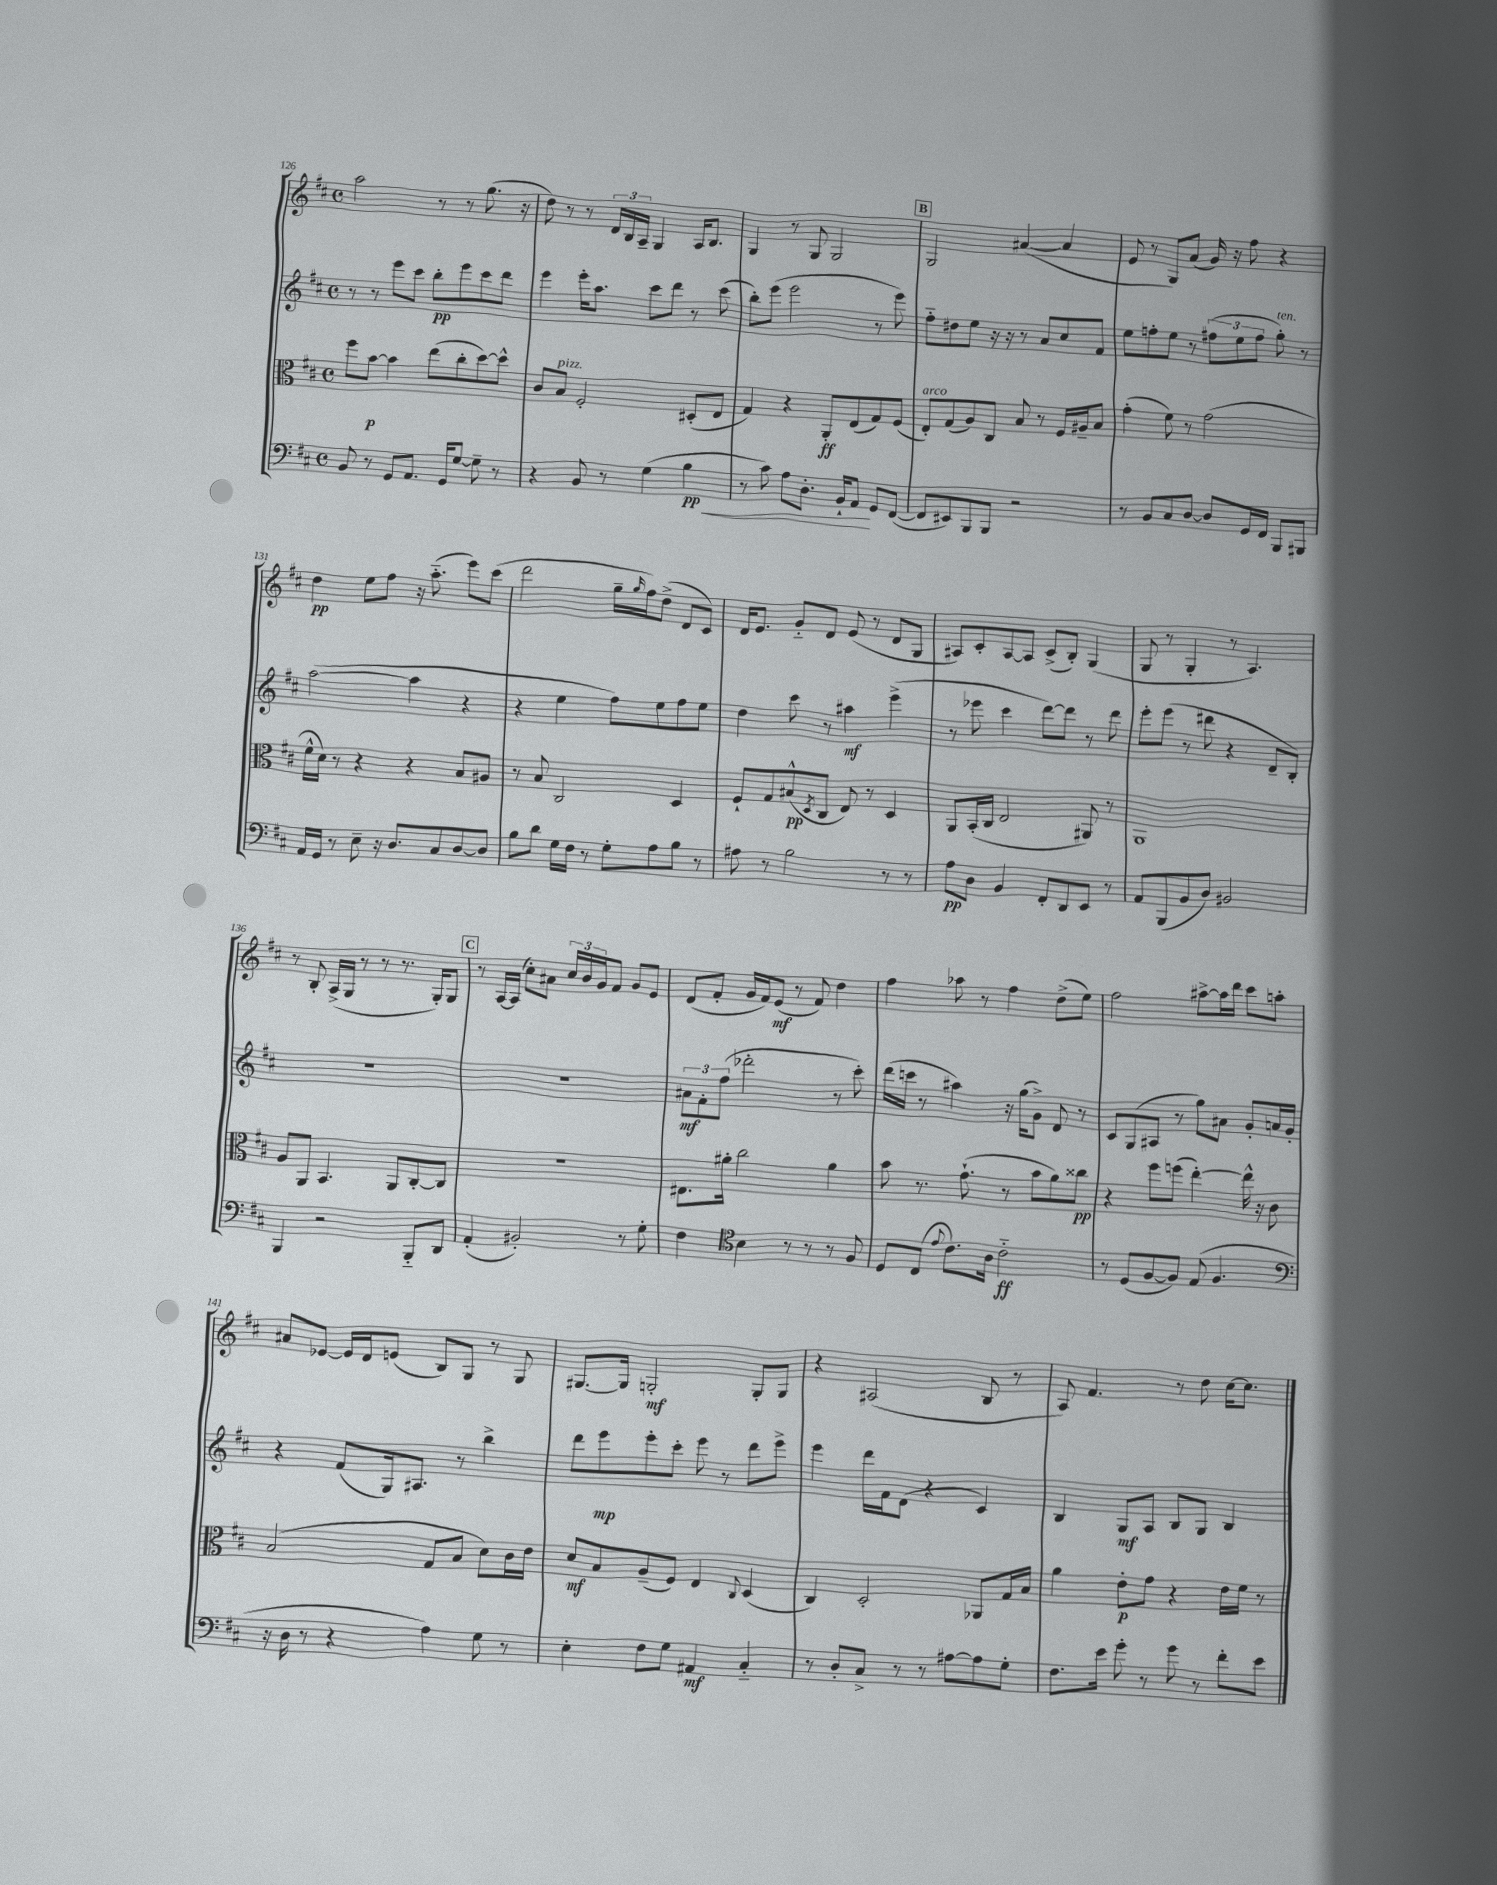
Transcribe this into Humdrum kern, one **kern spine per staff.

**kern	**kern	**kern	**kern
*staff4	*staff3	*staff2	*staff1
*clefF4	*clefC3	*clefG2	*clefG2
*k[f#c#]	*k[f#c#]	*k[f#c#]	*k[f#c#]
*M4/4	*M4/4	*M4/4	*M4/4
*met(c)	*met(c)	*met(c)	*met(c)
8BB	8ff#	8r	2aa
8r	[8b	8r	.
8GG	4b]	8eee	.
8.AA	.	8ccc#	.
.	(8ee	8bb'	8r
16GG	.	.	.
[8G	8cc#'	8eee	8r
8G~]	[8dd)	8ccc#	(8.gg
8r	8dd^^]	8ddd	.
.	.	.	16r
=	=	=	=
4r	8c#	4eee	8dd)
.	8B	.	8r
8BB	2F#'	16eee'	8r
.	.	8.aa	.
8r	.	.	24d
.	.	.	24B
.	.	.	24A~
(4G	.	8ccc#	4G
.	.	8ddd	.
4B	(8D#'	8r	16A
.	.	.	8.B
.	8E	(8ccc#	.
=	=	=	=
8r	4G)	8bb')	4G
8c#)	.	(8eee	.
8A	4r	2eee	8r
8.D'	.	.	8G
.	8AA'	.	2G
16BB`	.	.	.
8AA	(8E	.	.
8GG	8G)	8r	.
([8FF#	(8F#	8eee)	.
=	=	=	=
8FF#]	8E')	8ff#'~	2G
8EE#)	(8G	8dd#	.
8BBB	8A)	8ee	.
8BBB	8C#	16r	.
.	.	16r	.
2r	8B	8r	([4a#
.	8r	8a	.
.	16F#	8cc#	4a#]
.	16A#~	.	.
.	8B	8f#	.
=	=	=	=
8r	(4g'	8ee	8e
8BB	.	8ff'	8r
8C#	8f#)	8ee	8G)
[8D	8r	8r	(8a
8D]	(2g	(12ff#	16g)
.	.	.	16r
.	.	12ee	.
16GG	.	.	8ff#
.	.	12ff#	.
16FF#	.	.	.
8BBB	.	8gg')	4r
8BBB#	.	8r	.
=	=	=	=
16AA	16f#^^	([2aa	4dd
16GG	16d)	.	.
8r	8r	.	.
8E~	4r	.	8ee
16r	.	.	8ff#
8.D	.	.	.
.	4r	4aa]	16r
.	.	.	(8.aa'~
8C#	.	.	.
[8D	8B	4r	8eee)
8D]	8A#	.	(8ccc#
=	=	=	=
8B	8r	4r	2ddd
8d	8B	.	.
16G	2C#	4ee	.
16F#	.	.	.
8r	.	.	.
8G'	.	8ff#)	16gg~
.	.	.	16qqgg
.	.	.	16ff#)
8A	.	8ee	(8dd^
8B	4D	8ff#	8d
8r	.	8ee	8c#)
=	=	=	=
8A#	8F#`	4dd	16d
.	.	.	8.e
8r	8G	.	.
2B	(8B#^^	8ccc#	8g'~
.	8qD	.	.
.	8C#	8r	8d
.	8E)	4aa#	(8e
.	8r	.	8r
8r	4D	(4eee^	8d
8r	.	.	8G
=	=	=	=
8A	8AA	8r	8A#)
8D	(16BB'	8eee-	8c#'
.	16C#	.	.
4BB	2E	4ccc#	[8A#
.	.	.	8A#]
8FF#'	.	[8ddd)	(8c#^
8DD	.	8ddd]	8B')
8EE	8AA#)	8r	(4G
8r	8r	8ddd	.
=	=	=	=
8AA	1AA	8eee'	8G
(8BBB	.	(8eee	8r
8BB	.	8r	4G'
8D)	.	8ddd#	.
2BB#	.	4r	8r
.	.	.	4.A)
.	.	8d~	.
.	.	8B')	.
=	=	=	=
4BBB	8A	1r	8r
.	8AA	.	8B'
2r	4.BB	.	(16A^
.	.	.	16G
.	.	.	8r
.	.	.	8r
.	8AA	.	8.r
8BBB'~	[8C#'	.	.
.	.	.	16G')
8DD	8C#]	.	8G
=	=	=	=
(4AA'	1r	1r	8r
.	.	.	[16A
.	.	.	(16A]
2BB#')	.	.	8cc#')
.	.	.	8a#
.	.	.	24cc#
.	.	.	24b
.	.	.	24g
.	.	.	8f#
8r	.	.	8g
8G'	.	.	8e
=	=	=	=
4F#	8.E#	12a#	(8d
.	.	12f#'	.
.	.	.	8f#'
.	.	(12ff#	.
.	16a#'	.	.
*clefC4	*	*	*
4B	2cc#	2ddd-'	16g
.	.	.	16f#)
.	.	.	(8e
8r	.	.	8r
8r	.	.	8f#)
8r	4a#	8r	4dd
8F#	.	8ccc#')	.
=	=	=	=
8D	8b	(16ddd	4ff#
.	.	16ccc	.
(8C#	8.r	8r	.
8qqe	.	.	.
8.c#)	.	4aa#)	8aa-
.	(8.g`	.	.
.	.	.	8r
16A	.	.	.
2c#'~	8r	16r	4ff#
.	.	(16gg	.
.	8b	8g^)	.
.	8a)	8d	(8dd^
.	8cc##	8r	8ee)
=	=	=	=
8r	4r	8c#	2ff#
(8D	.	(8G	.
[8F#	8ff#	8A#	.
8F#])	(8ff	8r	.
(8E	[4ee')	8gg)	[8aa#^
4.F#	.	8a#	16aa#]
.	.	.	16ddd
.	16ee^^]	8g'	8ccc#
.	16r	.	.
.	8c#	16a	8aa'
.	.	16g'	.
=	=	=	=
*clefF4	*	*	*
16r	(2B	4r	8a#
16D	.	.	.
8r	.	.	[8e-
4r	.	(8f#	16e-]
.	.	.	16d
.	.	16G)	(8e
.	.	8.A#	.
4A)	8G	.	8B)
.	8B	8r	8G
8G	8d)	4bb^	8r
8r	16c#	.	8G
.	16e	.	.
=	=	=	=
4E'	8d	8ddd	[8.G#
.	8B	8eee	.
.	.	.	16G#]
8F#	(8A~	8eee'	2G'
8G	8F#)	8ccc#'	.
4AA#	4E	8eee	.
.	.	8r	.
.	8qqC#	.	.
4C#'~	(4D	8ddd	8G'
.	.	8eee^	8G
=	=	=	=
8r	4C#)	4eee	4r
8D'	.	.	.
8C#^	2D'	16ddd	(2A#
.	.	16f#	.
8r	.	(8d	.
8r	.	4r	.
[8A#	.	.	.
8A#]	8AA-	4c#)	8B
8G'	16G	.	8r
.	16B	.	.
=	=	=	=
8.F#	4a	4B	8A)
.	.	.	4.f#
16e	.	.	.
8g'	8e'	8G	.
8r	8g	8A	.
8g	4r	8B	8r
8r	.	8G	8dd
8f#'	16e	4B	[16cc#
.	16f#	.	8.cc#]
8e	8r	.	.
==	==	==	==
*-	*-	*-	*-
